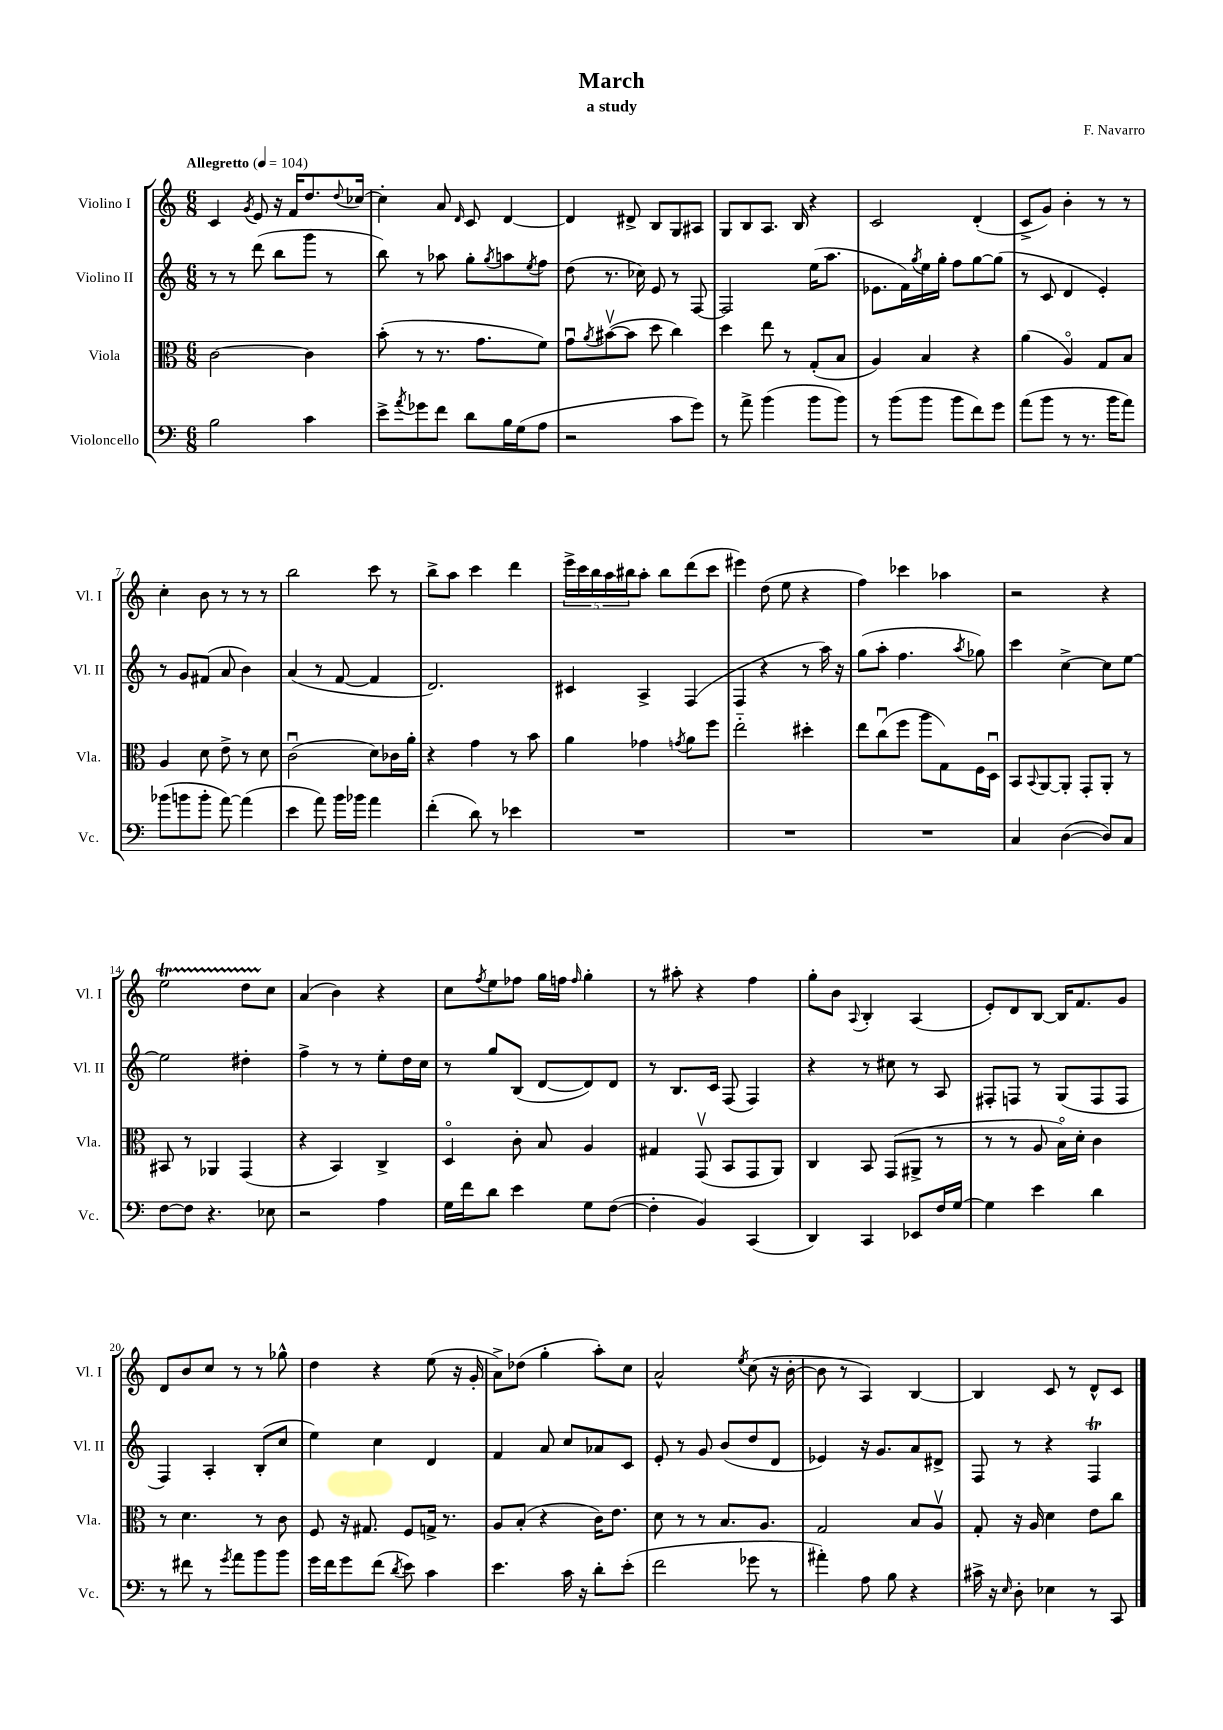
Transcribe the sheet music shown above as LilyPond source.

\header { title = "March" composer = "F. Navarro" subtitle = "a study" }
<<
\new StaffGroup <<
\new Staff = "s0" \with { instrumentName = "Violino I" shortInstrumentName = "Vl. I" } {
    \clef treble \key c \major \numericTimeSignature \time 6/8 \tempo "Allegretto" 4 = 104
    c'4 \acciaccatura { g'8 } e'8 r16 f'16 d''8. \appoggiatura { d''8 } ces''16~ |
    ces''4-. a'8 \grace { d'16 } c'8 d'4~ |
    d'4 dis'8-> b8 g8 ais8 |
    g8 b8 a8. b16 r4 |
    c'2 d'4-.( |
    c'8-> g'8) b'4-. r8 r8 |
    c''4-. b'8 r8 r8 r8 |
    b''2 c'''8 r8 |
    b''8-> a''8 c'''4 d'''4 |
    \tuplet 5/4 { e'''16-> c'''16 b''16 a''16 bis''16 } a''8-. bis''8 d'''8( c'''8 |
    eis'''4) d''8( e''8 r4 |
    f''4) ces'''4 aes''4 |
    r2 r4 |
    e''2\startTrillSpan d''8 c''8\stopTrillSpan |
    a'4( b'4) r4 |
    c''8 \acciaccatura { f''8 } e''8 fes''8 g''16 f''16 \grace { f''16 } g''4-. |
    r8 ais''8-. r4 f''4 |
    g''8-. b'8 \appoggiatura { a8 } b4-. a4( |
    e'8-.) d'8 b8~ b16 f'8. g'8 |
    d'8 b'8 c''8 r8 r8 ges''8-^ |
    d''4 r4 e''8( r16 g'16-. |
    a'8->) des''8( g''4-. a''8-.) c''8 |
    a'2-^ \acciaccatura { e''8 } c''8( r16 b'16~-. |
    b'8 r8 a4) b4~ |
    b4 c'8 r8 d'8-^ c'8 \bar "|." |
}
\new Staff = "s1" \with { instrumentName = "Violino II" shortInstrumentName = "Vl. II" } {
    \clef treble \key c \major \numericTimeSignature \time 6/8
    r8 r8 d'''8( b''8 g'''8 r8 |
    b''8) r8 aes''8 g''8-. \acciaccatura { g''8 } a''8 \acciaccatura { e''8 } f''8 |
    d''8( r8. ces''16) e'8 r8 f8~ |
    f2 e''16( a''8. |
    ees'8. f'16) \acciaccatura { g''8 } e''16 g''16-. f''8 g''8~ g''8( |
    r8 c'8 d'4 e'4-.) |
    r8 g'8 fis'8( a'8 b'4) |
    a'4( r8 f'8~ f'4 |
    d'2.) |
    cis'4 a4-> f4( |
    f4 r4 r8 a''16) r16 |
    g''8( a''8-. f''4. \acciaccatura { a''8 } ges''8) |
    c'''4 c''4~-> c''8 e''8~ |
    e''2 dis''4-. |
    f''4-> r8 r8 e''8-. d''16 c''16 |
    r8 g''8 b8( d'8~ d'8) d'8 |
    r8 b8. c'16 f8( f4) |
    r4 r8 cis''8 r8 a8 |
    fis8-. f8 r8 g8( f8 f8 |
    f4) a4-. b8-.( c''8 |
    e''4) c''4 d'4 |
    f'4 a'8 c''8 aes'8 c'8 |
    e'8-. r8 g'8 b'8( d''8 d'8 |
    ees'4) r16 g'8. a'8 dis'8-> |
    f8 r8 r4 f4\trill \bar "|." |
}
\new Staff = "s2" \with { instrumentName = "Viola" shortInstrumentName = "Vla." } {
    \clef alto \key c \major \numericTimeSignature \time 6/8
    c'2~ c'4 |
    b'8-.( r8 r8. g'8. f'8) |
    g'8\downbow \acciaccatura { a'8 } bis'8~\upbow( bis'8 d''8 c''4) |
    d''4 e''8 r8 g8-.( b8 |
    a4) b4 r4 |
    a'4( a4\flageolet) g8 b8 |
    a4 d'8 e'8-> r8 d'8 |
    c'2\downbow( d'8) ces'16 a'16-. |
    r4 g'4 r8 b'8 |
    a'4 ges'4 \acciaccatura { g'8 } a'8 f''8 |
    e''2-_ dis''4-. |
    e''8 c''8\downbow( f''8 a''8 g8) f16 d16\downbow |
    b,8 \appoggiatura { b,8 } a,8~ a,8-. g,8-. a,8-. r8 |
    bis,8 r8 aes,4 g,4( |
    r4 b,4) c4-> |
    d4\flageolet c'8-. b8 a4 |
    gis4 g,8\upbow( b,8 g,8 a,8) |
    c4 b,8 g,8( ais,8-> r8 |
    r8 r8 a8 b16\flageolet) d'16-. c'4 |
    r8 d'4. r8 c'8 |
    f8 r16 gis8. f8 g16-> r8. |
    a8 b8-.( r4 c'16) e'8. |
    d'8 r8 r8 b8. a8. |
    g2 b8 a8\upbow |
    g8-. r16 a16 d'4 e'8 c''8 \bar "|." |
}
\new Staff = "s3" \with { instrumentName = "Violoncello" shortInstrumentName = "Vc." } {
    \clef bass \key c \major \numericTimeSignature \time 6/8
    b2 c'4 |
    e'8-> \acciaccatura { a'8 } ges'8 f'8 d'8 b16 g16( a8 |
    r2 c'8 g'8) |
    r8 a'8-> b'4( b'8 b'8) |
    r8 b'8( b'8 b'8 f'8) g'8 |
    a'8( b'8 r8 r8. b'16 a'8) |
    bes'8( b'8 b'8-. a'8~) a'4( |
    e'4 a'8) b'16 bes'16 a'4 |
    f'4-.( d'8) r8 ees'4 |
    R2. |
    R2. |
    R2. |
    c4 d4~( d8) c8 |
    f8~ f8 r4. ees8 |
    r2 a4 |
    g16 f'16 d'8 e'4 g8 f8~( |
    f4-. b,4) c,4( |
    d,4) c,4 ees,8 f16 g16~ |
    g4 e'4 d'4 |
    r8 fis'8 r8 \acciaccatura { g'8 } a'8 b'8 b'8 |
    g'16 f'16 g'8 f'8( \acciaccatura { d'8 } e'8) c'4 |
    e'4. c'16 r16 d'8-. e'8-.( |
    f'2 ges'8 r8 |
    ais'4-.) a8 b8 r4 |
    cis'16-> r16 \grace { e16 } d8-. ees4 r8 c,8 \bar "|." |
}
>>
>>
